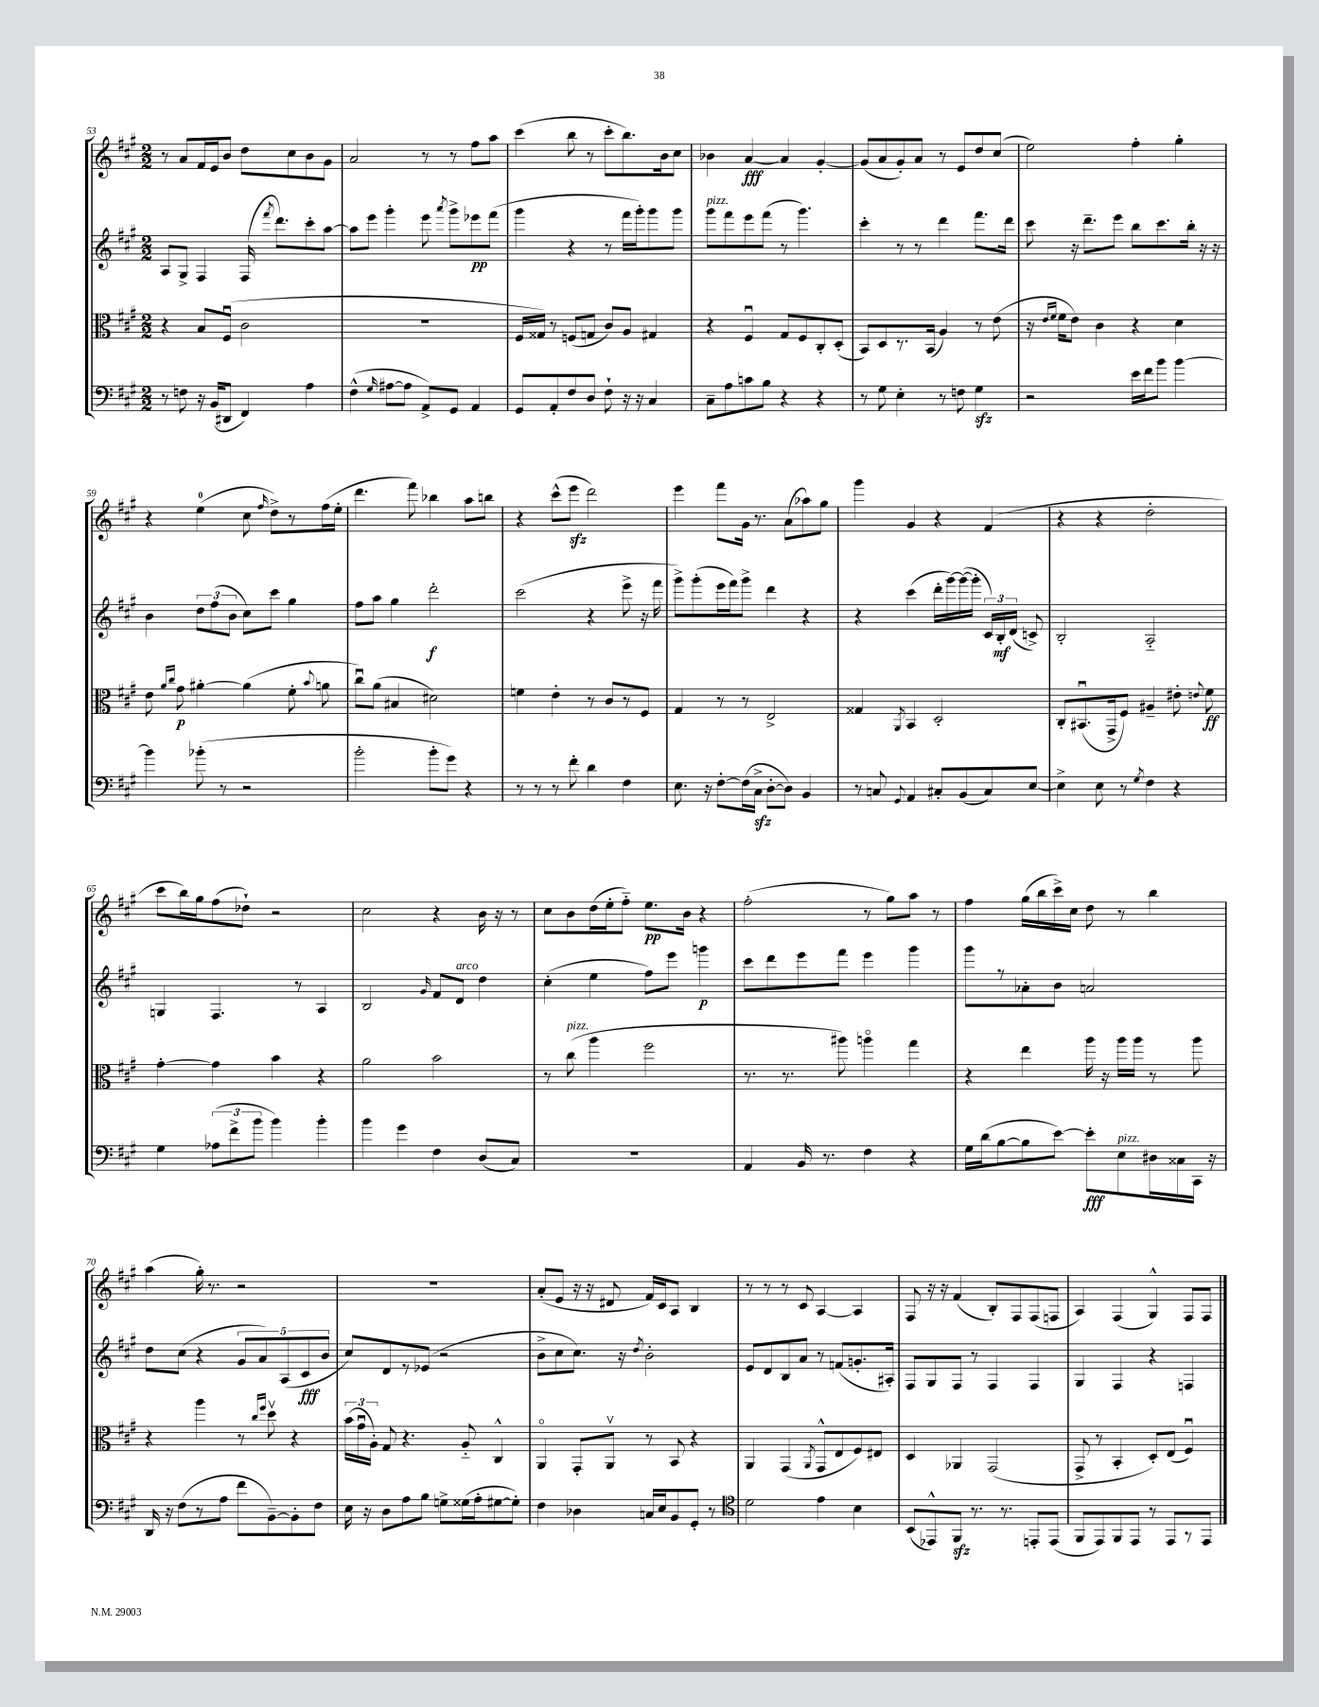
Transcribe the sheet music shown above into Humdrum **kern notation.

**kern	**kern	**kern	**kern
*staff4	*staff3	*staff2	*staff1
*clefF4	*clefC3	*clefG2	*clefG2
*k[f#c#g#]	*k[f#c#g#]	*k[f#c#g#]	*k[f#c#g#]
*M2/2	*M2/2	*M2/2	*M2/2
8r	4r	8A	8r
8F	.	8G#^	8a
16r	8B	4F#	16f#
(16BB	.	.	16e
8DD#	(8F#u	.	8b
4FF#)	2c#	(16F#	8dd
.	.	8qfff#	.
.	.	8.ddd)	.
.	.	.	8cc#
4A	.	8ccc#'	8b
.	.	[8aa	8g#
=	=	=	=
(4F#^^	1r	8aa]	2a
.	.	8eee	.
16qqG#	.	.	.
[8A#	.	4ggg#'	.
8A#]	.	.	.
8AA^)	.	8eee	8r
.	.	8qaaa	.
8GG#	.	8ggg#^	8r
4AA	.	8eee-	8ff#
.	.	(8fff#	8aa
=	=	=	=
8GG#	16F#	4ggg#	(4ccc#
.	16G##)	.	.
8AA'	8r	.	.
8F#	(8F	4r	8bb
8D	8G	.	8r
8F#`	8c#)	8r	8ccc#'
16r	8A	16fff#	8.bb)
16r	.	16ggg#')	.
4C#	4G#	8ggg#	.
.	.	.	16b
.	.	8ggg#	8cc#
=	=	=	=
8C#~	4r	8ggg#	4b-
8A	.	8fff#	.
8c	4F#u	8eee	[4a
8B	.	(8fff#	.
4r	8G#	8r	4a]
.	8F#	4.ggg#)	.
4r	8C#'	.	[4g#'
.	(8D'	.	.
=	=	=	=
8r	8BB)	4ccc#'	(8g#]
8G#	8D	.	8a
4E'	8.r	8r	8g#')
.	.	8r	8a
.	(16BB	.	.
8r	4A)	4ddd	8r
8F	.	.	8e
4G#	8r	8.fff#	8dd
.	(8e	.	(8cc#
.	.	16ddd	.
=	=	=	=
2r	16r	8ccc#	2ee)
.	16qqe	.	.
.	16qqf#	.	.
.	16f#	.	.
.	8e)	16r	.
.	.	8.ddd~	.
.	4c#	.	.
.	.	8eee	.
16e	4r	8bb	4ff#'
16f#	.	.	.
8b	.	8.ccc#	.
[4b	4d	.	4gg#'
.	.	16bb'	.
.	.	16r	.
.	.	16r	.
=	=	=	=
4b]	8e	4b	4r
.	16qqa	.	.
.	16qqcc#	.	.
.	8g#	.	.
(8b-'	[4a#'	12dd	(4ee
.	.	(12ff#	.
8r	.	.	.
.	.	12b	.
2r	(4a#]	8cc#)	8cc#
.	.	.	16qqff#
.	.	8ccc#	8dd^)
.	8f#'	4gg#	8r
.	8qqb	.	.
.	8a	.	(16ff#
.	.	.	16ee'
=	=	=	=
2b'	8cc#u)	8ff#	4.ddd
.	(8a	8aa	.
.	4B#	4gg#	.
.	.	.	8fff#)
8b'	2d#)	2ddd'	4bb-
8g#)	.	.	.
4r	.	.	8aa
.	.	.	8bb
=	=	=	=
8r	4f	(2ccc#	4r
8r	.	.	.
8r	4e'	.	(8ccc#^^
8f#'	.	.	8eee
4d	8r	4r	2ddd)
.	8c#	.	.
4F#	8r	8eee^	.
.	8F#	16r	.
.	.	16fff#	.
=	=	=	=
8.E	4G#	8ggg#^)	4eee
.	.	(8ggg#'	.
16r	.	.	.
[8F#'	8r	16eee	8fff#
.	.	16fff#)	.
(16F#]	8r	8ggg#^	16g#
16C#^	.	.	8.r
[8D'	2E^	4ddd	.
8D])	.	.	(8a
4BB	.	4r	8aa-)
.	.	.	8gg#
=	=	=	=
8r	4G##	4r	4ggg#
8C	.	.	.
8qqGG#	8qAA	.	.
4AA	4BB	(4ccc#	4g#
8C#'	2D'	16ddd'	4r
.	.	[16ggg#)	.
(8BB	.	(16ggg#_	.
.	.	16ggg#']	.
8C#)	.	24c#)	(4f#
.	.	24B'	.
.	.	(24d	.
[8E	.	8c^)	.
=	=	=	=
4E^]	8C#'	2B'	4r
.	(8.BB#u	.	.
8E	.	.	4r
.	16GG#^	.	.
8r	8F#)	.	.
8qG#	.	.	.
4F#	4A#~	2A'~	2dd'
4r	8e#'	.	.
.	8qqe	.	.
.	8f#	.	.
=	=	=	=
4G#	[4g#'	4G	8ccc#
.	.	.	16bb)
.	.	.	16gg#
(12A-	4g#]	4.F#	(8ff#
12f#^	.	.	.
.	.	.	8dd-`)
12b	.	.	.
4b)	4b	.	2r
.	.	8r	.
4b'	4r	4A	.
=	=	=	=
4b	2a	2B	2cc#
4g#	.	.	.
.	.	16qqg#	.
4F#	2b	8f#	4r
.	.	8d	.
(8D	.	4dd	16b
.	.	.	16r
8C#)	.	.	8r
=	=	=	=
1r	8r	(4cc#'	8cc#
.	(8cc#	.	8b
.	4aa	4ee	(16dd
.	.	.	16ee'
.	.	.	8ff#'~)
.	2ff#	8ff#)	8.ee
.	.	8eee	.
.	.	.	16b
.	.	4ggg	4r
=	=	=	=
4AA	8.r	8ccc#	(2ff#'
.	.	8ddd	.
.	8.r	.	.
16BB	.	8eee	.
8.r	.	.	.
.	8aa#)	8fff#	.
4F#	4aao	4eee	8r
.	.	.	8gg#)
4r	4gg#	4ggg#	8aa
.	.	.	8r
=	=	=	=
16G#	4r	8ggg#	4ff#
(16d	.	.	.
[8B	.	8r	.
8B]	4ee	8a-'	(16gg#
.	.	.	16bb
[8e)	.	8b	16ccc#^)
.	.	.	16cc#
8e']	16aa	2a	8dd
.	16r	.	.
8E	16aa	.	8r
.	16aa	.	.
16D#	8r	.	4bb
16C##	.	.	.
16CC#	8aa	.	.
16r	.	.	.
=	=	=	=
16DD	4r	8dd	(4aa
16r	.	.	.
(8F#	.	(8cc#	.
8r	4aa	4r	16gg#')
.	.	.	8.r
8A	.	.	.
8f#	8r	10g#	2r
.	.	10a)	.
.	16qqcc#	.	.
.	16qqff#	.	.
[8BB~)	8ddv	.	.
.	.	(10A	.
8BB']	4r	.	.
.	.	10c#	.
8F#	.	.	.
.	.	10b	.
=	=	=	=
16E	(24b	8cc#)	1r
.	24g#u	.	.
16r	.	.	.
.	24A')	.	.
8D	8G#	8d	.
8A	4.r	8r	.
8B	.	(8e-	.
8G^	.	2r	.
(16G##	8A'~	.	.
16A'	.	.	.
[8G#	4C#^^	.	.
8G#'])	.	.	.
=	=	=	=
4F#	4AAo	8b^	(8a'
.	.	8cc#	8e
4D-	8GG#'	8.cc#)	16r
.	.	.	16r
.	8AAv	.	8d#
.	.	16r	.
.	.	8qdd	.
16C	8r	2b'	16f#)
16E	.	.	16c#
8BB	8BB	.	8A
8GG#'	4r	.	4B
8r	.	.	.
=	=	=	=
*clefC4	*	*	*
2d	4AA	8e	8r
.	.	8d	8r
.	(4GG#	8B	8r
.	.	8a	8c#
.	8qAA	.	.
4e	8GG#^^	8r	[4A
.	8E	(8f	.
4B	8F#)	8.g'	4A]
.	8E#	.	.
.	.	16A#')	.
=	=	=	=
(8BB	4D	8F#	8F#
8EE-^^)	.	8G#	16r
.	.	.	16r
8FF#	4AA-	8F#	(4f#
8.r	.	8r	.
.	(2GG#	4F#	8B')
8.r	.	.	.
.	.	.	8F#
8EE'	.	4F#	(8F#
(8EE	.	.	8F
=	=	=	=
8FF#	8GG#^	4G#	4A)
8EE)	8r	.	.
8FF#	4BB'	4F#	(4F#
8EE	.	.	.
8r	8D')	4r	4G#^^)
8EE	(8E	.	.
8r	4F#u)	4F	8F#
8EE	.	.	8F#
==	==	==	==
*-	*-	*-	*-
